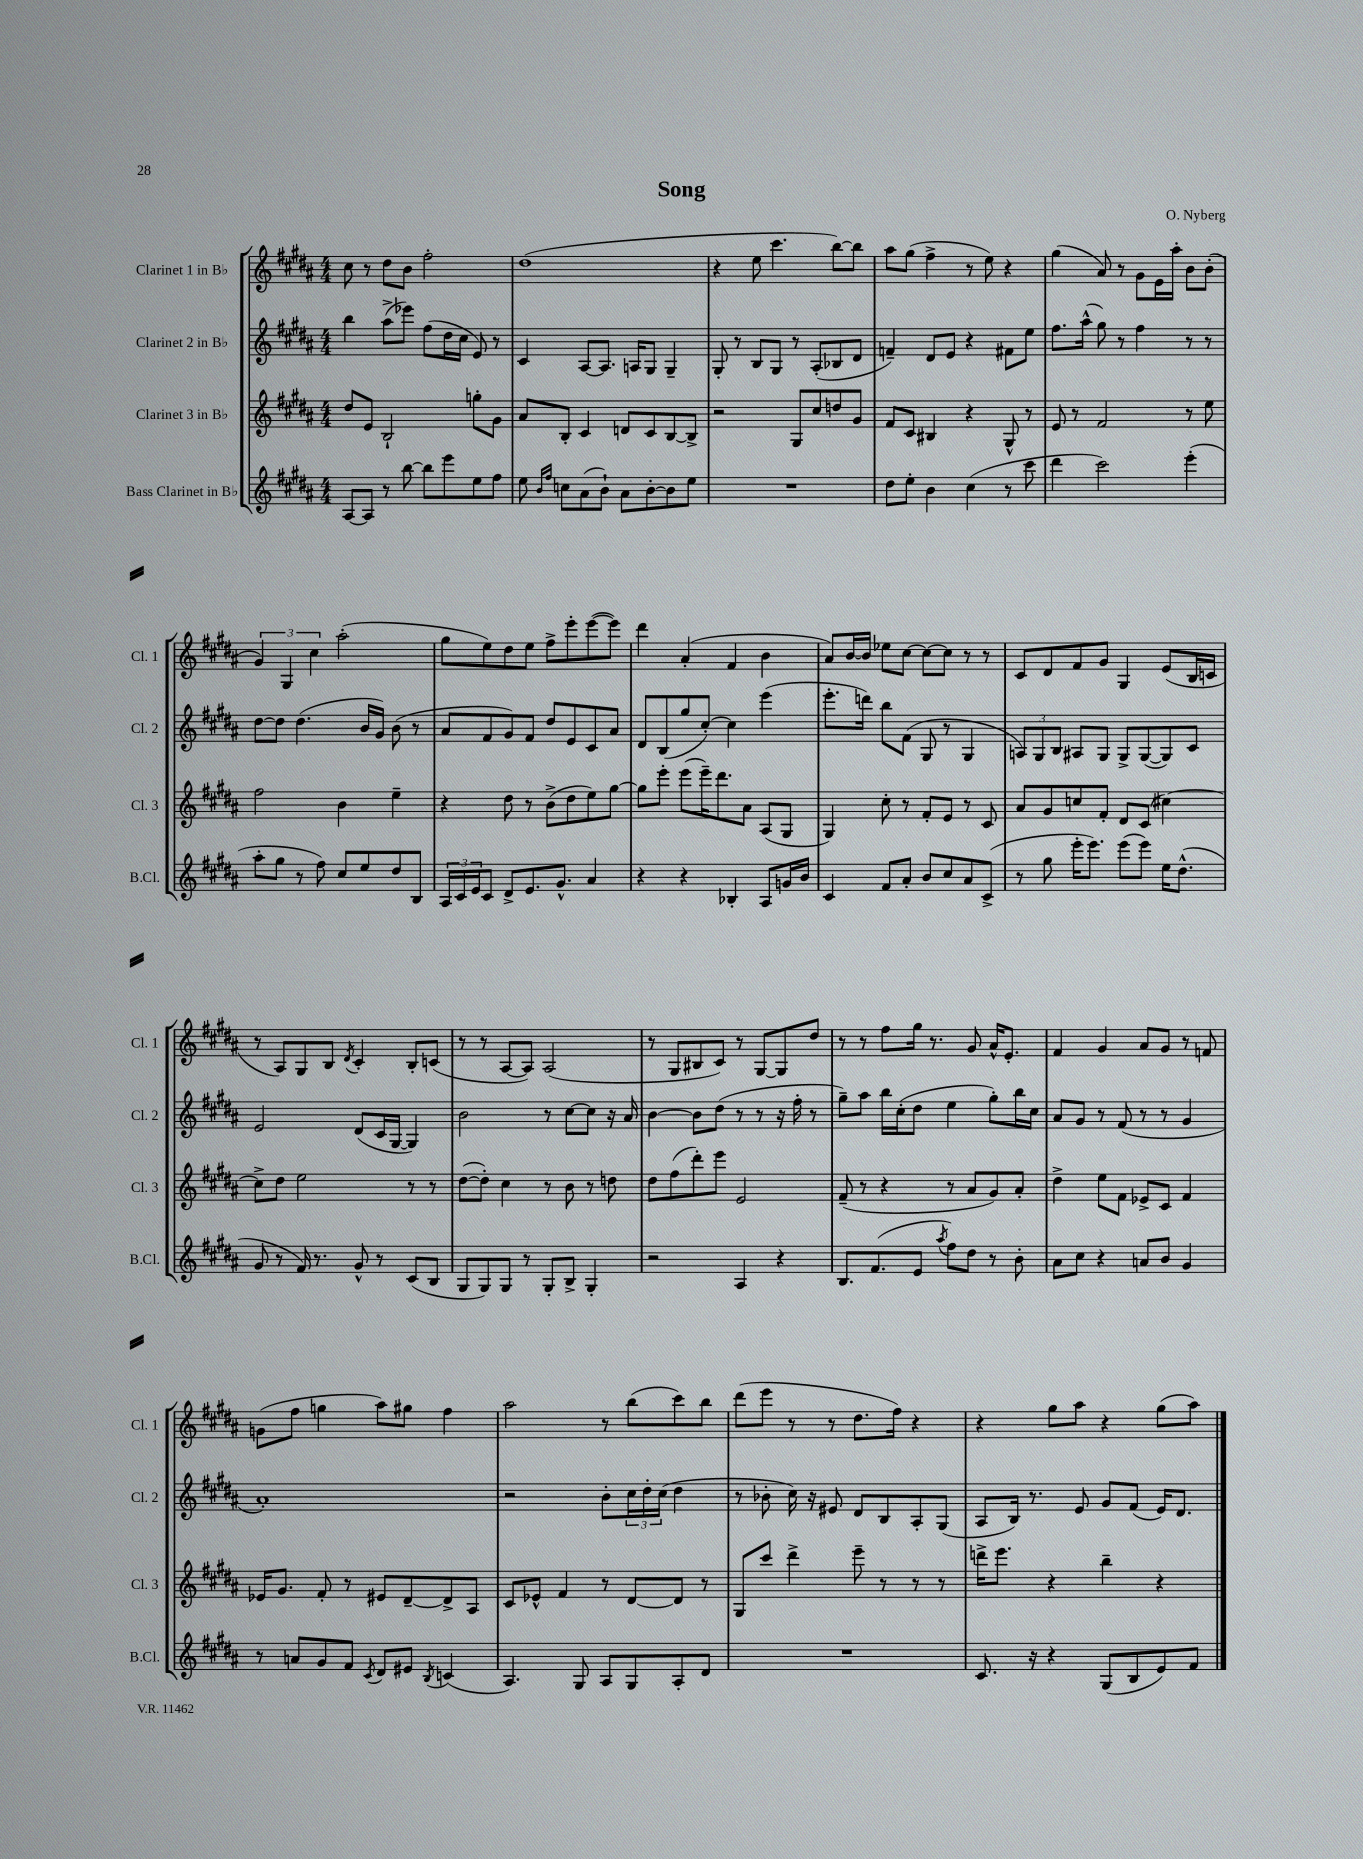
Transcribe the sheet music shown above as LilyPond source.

\header { title = "Song" composer = "O. Nyberg" }
<<
\new StaffGroup <<
\new Staff = "s0" \with { instrumentName = "Clarinet 1 in Bb" shortInstrumentName = "Cl. 1" } {
    \clef treble \key b \major \numericTimeSignature \time 4/4
    cis''8 r8 dis''8 b'8 fis''2-. |
    dis''1( |
    r4 e''8 cis'''4. b''8~) b''8 |
    ais''8 gis''8( fis''4-> r8 e''8) r4 |
    gis''4( ais'8) r8 gis'8 e'16 ais''16-. b'8 b'8-.( |
    \tuplet 3/2 { gis'4) gis4 cis''4 } ais''2-.( |
    gis''8 e''8) dis''8 e''8 fis''8-> e'''8-. e'''8~( e'''8) |
    dis'''4 ais'4-.( fis'4 b'4 |
    ais'8) b'16~ b'16 ees''8 cis''8~ cis''8~ cis''8 r8 r8 |
    cis'8 dis'8 fis'8 gis'8 gis4 e'8( b16 c'16 |
    r8 ais8) gis8 b8 \acciaccatura { dis'8 } cis'4-. b8-. c'8( |
    r8 r8 ais8~ ais8) ais2( |
    r8 gis8 bis8 cis'8) r8 gis8~ gis8 dis''8 |
    r8 r8 fis''8 gis''16 r8. gis'8 ais'16-^ e'8.-. |
    fis'4 gis'4 ais'8 gis'8 r8 f'8 |
    g'8( fis''8 g''4 ais''8) gis''8 fis''4 |
    ais''2 r8 b''8( cis'''8) b''8 |
    dis'''8( e'''8 r8 r8 dis''8. fis''16) r4 |
    r4 gis''8 ais''8 r4 gis''8( ais''8) \bar "|." |
}
\new Staff = "s1" \with { instrumentName = "Clarinet 2 in Bb" shortInstrumentName = "Cl. 2" } {
    \clef treble \key b \major \numericTimeSignature \time 4/4
    b''4 ais''8->( ees'''8) fis''8( dis''16 cis''16 e'8) r8 |
    cis'4 ais8~ ais8. a16 gis8 gis4-- |
    gis8-. r8 b8 gis8 r8 ais8-.( bes8 dis'8 |
    f'4--) dis'8 e'8 r4 fis'8 e''8 |
    fis''8. ais''16-^( gis''8) r8 fis''4 r8 r8 |
    dis''8~ dis''8 dis''4.( b'16 gis'16) b'8( r8 |
    ais'8 fis'8 gis'8) fis'8 dis''8 e'8 cis'8 ais'8 |
    dis'8 b8( gis''8 cis''8~-.) cis''4 e'''4( |
    e'''8.-. d'''16) b''8 fis'8( gis8 r8 gis4 |
    \tuplet 3/2 { a8) gis8 b8 } ais8 gis8 gis8-> gis8~( gis8) cis'8 |
    e'2 dis'8( cis'16 gis16~ gis4) |
    b'2 r8 cis''8~ cis''8 r16 ais'16 |
    b'4~ b'8 dis''8( r8 r8 r16 fis''16-. r8 |
    gis''8--) ais''8 b''16 cis''16-.( dis''8 e''4 gis''8-.) b''16 cis''16 |
    ais'8 gis'8 r8 fis'8( r8 r8 gis'4 |
    ais'1-.) |
    r2 b'8-. \tuplet 3/2 { cis''16 dis''16-. cis''16( } dis''4 |
    r8 bes'8-. cis''16) r16 eis'8 dis'8 b8 ais8-. gis8( |
    ais8 b16) r8. e'8 gis'8 fis'8( e'16) dis'8. \bar "|." |
}
\new Staff = "s2" \with { instrumentName = "Clarinet 3 in Bb" shortInstrumentName = "Cl. 3" } {
    \clef treble \key b \major \numericTimeSignature \time 4/4
    dis''8 e'8 b2-! g''8-. gis'8 |
    ais'8 b8-. cis'4 d'8 cis'8 b8~ b8-> |
    r2 gis8 cis''8 d''8 gis'8 |
    fis'8 cis'8 bis4 r4 gis8-^ r8 |
    e'8 r8 fis'2 r8 e''8 |
    fis''2 b'4 e''4-- |
    r4 dis''8 r8 b'8->( dis''8 e''8) gis''8~ |
    gis''8 e'''8-. e'''8( e'''16--) dis'''8. ais'8 ais8( gis8 |
    gis4) cis''8-. r8 fis'8-. e'8 r8 cis'8 |
    ais'8 gis'8 c''8 fis'8-. dis'8 cis'8( cis''4~) |
    cis''8-> dis''8 e''2 r8 r8 |
    dis''8~( dis''8-.) cis''4 r8 b'8 r8 d''8 |
    dis''8 fis''8( dis'''8-.) e'''8 e'2 |
    fis'8--( r8 r4 r8 ais'8 gis'8) ais'8-. |
    dis''4-> e''8 fis'8 ees'8-> cis'8 fis'4 |
    ees'16 gis'8. fis'8-. r8 eis'8 dis'8~-- dis'8-> ais8 |
    cis'8 ees'8-^ fis'4 r8 dis'8~ dis'8 r8 |
    gis8 cis'''8 dis'''4-> e'''8-- r8 r8 r8 |
    d'''16-> e'''8. r4 b''4-- r4 \bar "|." |
}
\new Staff = "s3" \with { instrumentName = "Bass Clarinet in Bb" shortInstrumentName = "B.Cl." } {
    \clef treble \key b \major \numericTimeSignature \time 4/4
    ais8~ ais8 r8 b''8~ b''8 e'''8 e''8 fis''8 |
    e''8 \grace { b'16 fis''16 } c''8 ais'8( b'8-!) ais'8 b'8~-. b'8 e''8 |
    R1 |
    dis''8 e''8-. b'4 cis''4( r8 cis'''8 |
    dis'''4 cis'''2) e'''4-.( |
    ais''8-. gis''8 r8 fis''8) cis''8 e''8 dis''8 b8 |
    \tuplet 3/2 { ais16 cis'16 e'16 } cis'8 dis'8-> e'8. gis'8.-^ ais'4 |
    r4 r4 bes4-. ais8 g'16 b'16 |
    cis'4 fis'8 ais'8-. b'8 cis''8 ais'8 cis'8->( |
    r8 gis''8 e'''16-. e'''8.) e'''8( e'''8) e''16 dis''8.-^( |
    gis'8 r8 fis'16) r8. gis'8-^ r8 cis'8( b8 |
    gis8 gis8) gis8 r8 gis8-. b8-> gis4-. |
    r2 ais4 r4 |
    b8. fis'8.( e'8 \acciaccatura { ais''8 } fis''8) dis''8 r8 b'8-. |
    ais'8 cis''8 r4 a'8 b'8 gis'4 |
    r8 a'8 gis'8 fis'8 \acciaccatura { cis'8 } dis'8 eis'8 \acciaccatura { b8 } c'4( |
    ais4.) gis8 ais8 gis8 ais8-. dis'8 |
    R1 |
    cis'8. r16 r4 gis8( b8 e'8) fis'8 \bar "|." |
}
>>
>>
\layout { \context { \Score \remove "Bar_number_engraver" } }
